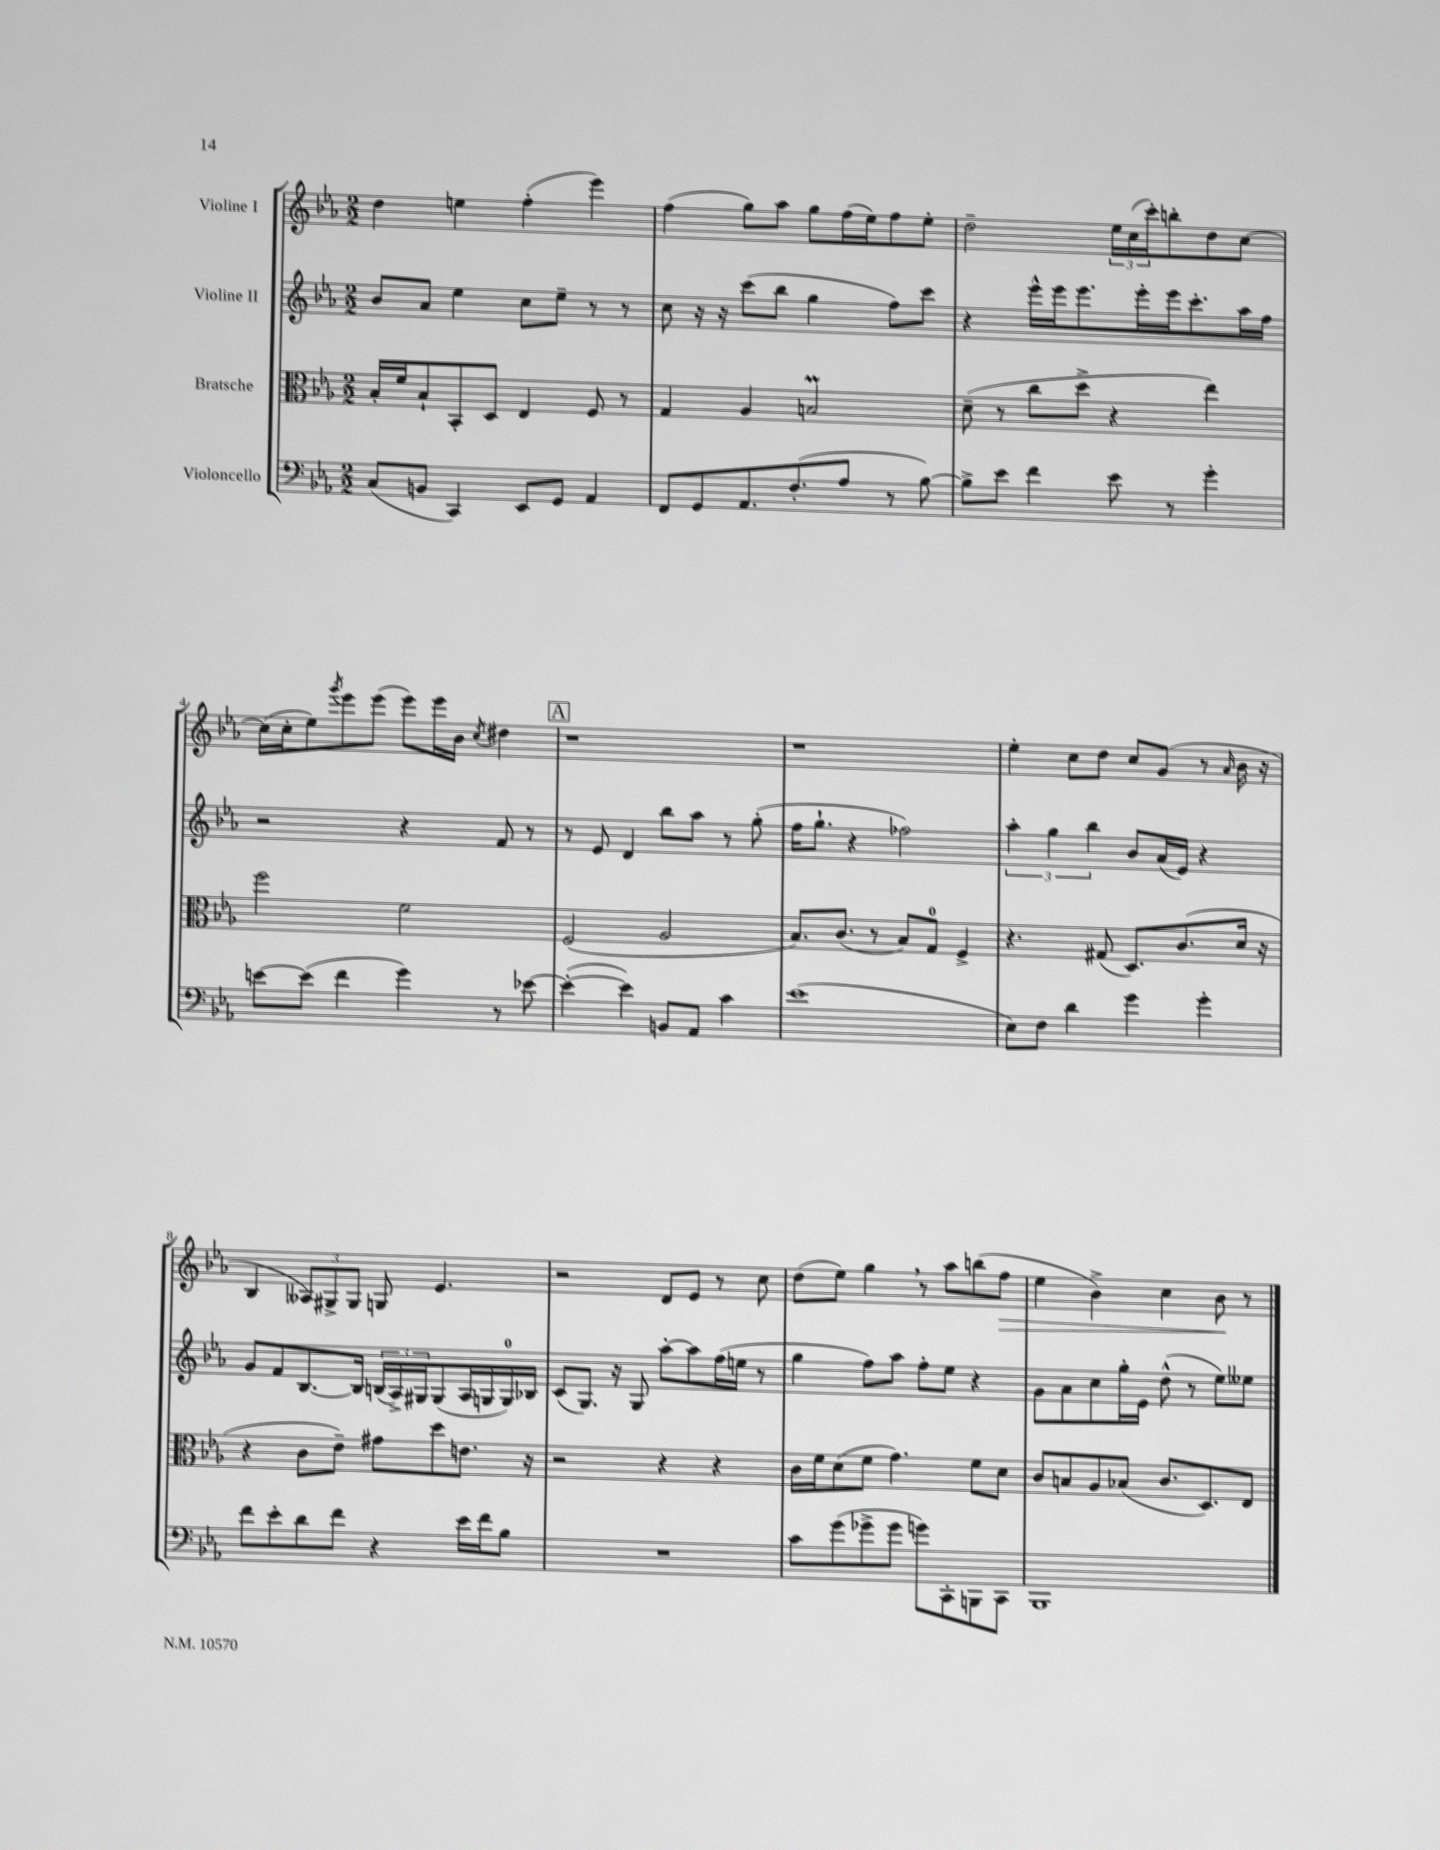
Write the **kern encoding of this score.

**kern	**kern	**kern	**kern
*staff4	*staff3	*staff2	*staff1
*clefF4	*clefC3	*clefG2	*clefG2
*k[b-e-a-]	*k[b-e-a-]	*k[b-e-a-]	*k[b-e-a-]
*M2/2	*M2/2	*M2/2	*M2/2
(8C	16B-'	8b-	4dd
.	16f	.	.
8BB	8B-`	8a-	.
4CC)	8BB-'	4ee-	4ee
.	8D	.	.
8EE-	4E-	8cc	(4ff'
8GG	.	8ee-~	.
4AA-	8F	8r	4eee-)
.	8r	8r	.
=	=	=	=
8FF	4G	8cc	(4ff
8GG	.	16r	.
.	.	16r	.
8.AA-	4A-	(8ccc	8gg)
.	.	8bb-	8aa-
(8.F'	.	.	.
.	2B	4gg	8gg
8A-	.	.	(16ff
.	.	.	16ee-)
8r	.	8ff)	8ff
[8B-)	.	8ccc	8ee-'
=	=	=	=
8B-^]	(8d~	4r	2dd~
8e-	8r	.	.
4f	8cc	16eee-^^	.
.	.	16eee-	.
.	8dd^	8.eee-	.
8e-	4r	.	24ee-
.	.	.	(24cc
.	.	16eee-'	.
.	.	.	24ccc')
8r	.	16eee-	8bb'
.	.	8.ccc'	.
4g'	4ee-)	.	8dd
.	.	16aa-	[8cc
.	.	16ff	.
=	=	=	=
[8e	2ff	2r	(16cc]
.	.	.	16cc'
(8e]	.	.	8ee-)
.	.	.	8qggg
4f	.	.	8eee-
.	.	.	(8eee-
4g)	2f	4r	8eee-)
.	.	.	16eee-
.	.	.	16b-
.	.	.	8qcc
8r	.	8f	4dd#
[8e-	.	8r	.
=	=	=	=
(4e-'_	(2F	8r	1r
.	.	8e-	.
4e-])	.	4d	.
8BB	2A-	8bb-	.
8AA-	.	8aa-	.
4c	.	8r	.
.	.	(8gg'	.
=	=	=	=
(1e-	8.B-)	16ff	1r
.	.	8.gg`	.
.	(8.c	.	.
.	.	4r	.
.	8r	.	.
.	8B-)	2ff-)	.
.	8G	.	.
.	4F^	.	.
=	=	=	=
8E-)	4.r	6aa-'	4ee-'
8F	.	.	.
.	.	6gg	.
4d	.	.	8cc
.	.	6bb-	.
.	(8G#	.	8dd
4g	8.D)	8b-	8cc
.	.	(16a-	(8g
.	(8.c	16e-)	.
4g'	.	4r	8r
.	.	.	16qqa-
.	16d	.	16b-
.	16r	.	16r
=	=	=	=
8f	4r	8g	4B-
8e-'	.	8f	.
8d	8c	[8.B-	12A--)
.	.	.	12G#^
8f	8e-~)	.	.
.	.	.	12G#
.	.	16B-]	.
4r	8g#	(24B	8G
.	.	24A-^)	.
.	.	24G#	.
.	8dd	(8G#	4.e-
16e-	8.e	16A-	.
16f	.	16G	.
8B-	.	16G)	.
.	16r	16B-	.
=	=	=	=
1r	2r	(8c	2r
.	.	8.G)	.
.	.	16r	.
.	.	8G	.
.	4r	[8aa-'	8d
.	.	8aa-]	8e-
.	4r	(16ff	8r
.	.	16ee	.
.	.	8r	8cc
=	=	=	=
8c	16c	4gg	(8dd
.	16f	.	.
(8g	(8d	.	8ee-)
8g-^	8f	8ff)	4gg
8g-	4.g)	8aa-	.
8g)	.	8ff'	8r
8CC'	.	8ee-	8aa-
8BBB	8f	4r	(8bb
8CC	8d	.	8ff
=	=	=	=
1BBB-	8c	8g	4ee-
.	8B	8a-	.
.	8A-	8cc	4b-^)
.	(8B-	16gg'	.
.	.	16e-	.
.	8.c	(8dd^^	4cc
.	.	8r	.
.	8.D)	.	.
.	.	8ee-)	8b-
.	8E-	8ee--	8r
==	==	==	==
*-	*-	*-	*-
